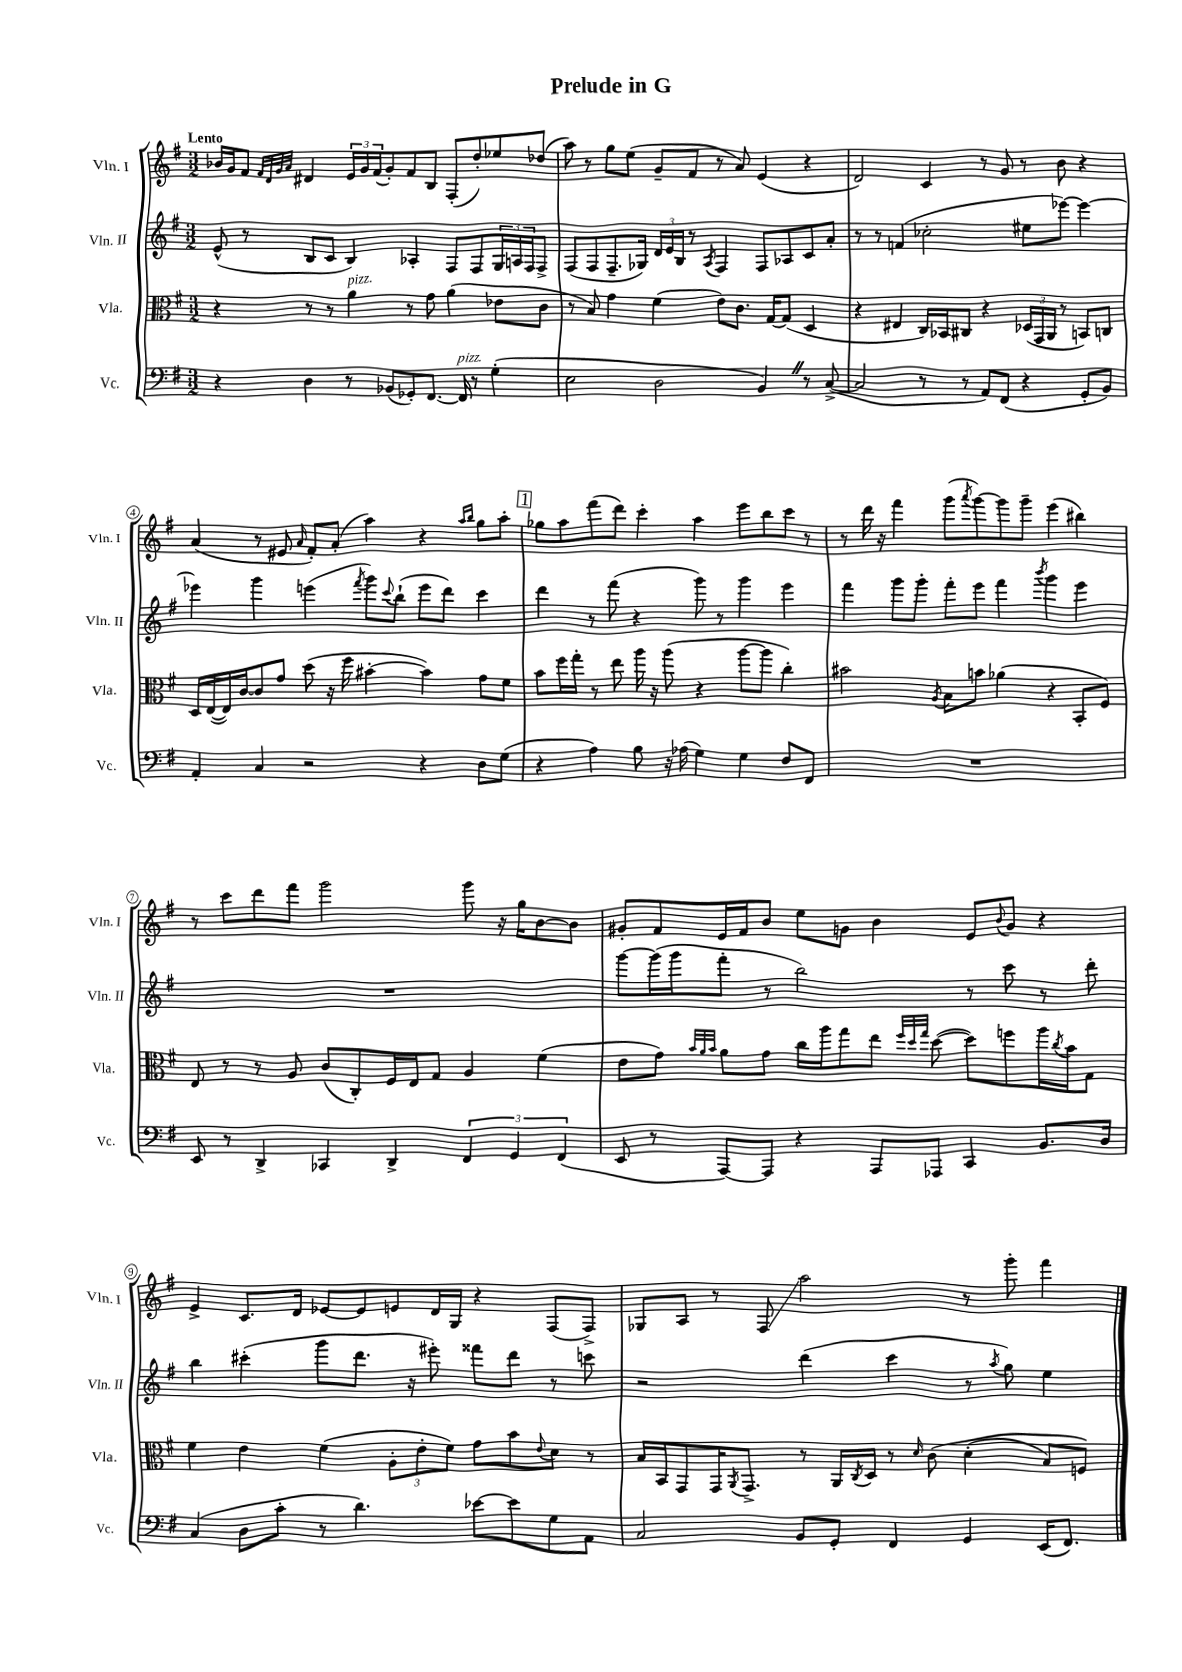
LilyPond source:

\header { title = "Prelude in G" }
<<
\new StaffGroup <<
\new Staff = "s0" \with { instrumentName = "Vln. I" shortInstrumentName = "Vln. I" } {
    \clef treble \key g \major \numericTimeSignature \time 3/2 \tempo "Lento"
    bes'16 g'16 fis'8 \grace { fis'32 d'32 g'32 a'32 } dis'4 \tuplet 3/2 { e'16 g'16 fis'16( } g'8-.) fis'8 b8 fis8-.( d''8-.) ees''8 des''8( |
    a''8) r8 g''8 e''8( g'8-- fis'8 r8 a'8) e'4( r4 |
    d'2) c'4 r8 g'8 r8 b'8 r4 |
    a'4( r8 eis'8 \grace { a'16 } fis'8-.) a'8-.( a''4) r4 \grace { a''16 b''16 } g''8 a''8-. |
    \mark \markup { \box "1" } ges''8 a''8 fis'''8( d'''8) c'''4-. a''4 e'''8 b''8 c'''8 r8 |
    r8 d'''16 r16 fis'''4 g'''8( \acciaccatura { a'''8 } g'''8~) g'''8 g'''8-- e'''4( bis''4) |
    r8 c'''8 d'''8 fis'''8 g'''2 g'''8 r16 g''16 b'8~ b'8 |
    gis'8-. fis'8 e'16 fis'16 b'8 e''8 g'8 b'4 e'8 \appoggiatura { b'8 } g'8 r4 |
    e'4-> c'8. d'16 ees'8~ ees'8 e'8 d'16 g16 r4 fis8( fis8->) |
    ges8 a8 r8 fis8\glissando a''2 r8 g'''8-. fis'''4 \bar "|." |
}
\new Staff = "s1" \with { instrumentName = "Vln. II" shortInstrumentName = "Vln. II" } {
    \clef treble \key g \major \numericTimeSignature \time 3/2
    e'8-^( r8 b8 c'8 b4) aes4-. fis8 fis8 \tuplet 3/2 { g16 a16 fis16 } fis8-> |
    fis8( fis8 fis8.-- ges16) \tuplet 3/2 { d'16 e'16 b16 } r8 \acciaccatura { a8 } fis4 fis8 aes8 c'8 a'8-. |
    r8 r8 f'4( ces''2-. eis''8 ees'''8~) ees'''4~ |
    ees'''4 g'''4 e'''4( \acciaccatura { fis'''8 } g'''8) \appoggiatura { c'''8 } b''8-!( e'''8 d'''8) c'''4 |
    \mark \markup { \box "1" } d'''4 r8 fis'''8( r4 g'''8) r8 g'''4 e'''4 |
    fis'''4 g'''8 g'''8-. fis'''8-. e'''8 fis'''4 \acciaccatura { b'''8 } g'''4 e'''4 |
    R1. |
    g'''8~ g'''16( g'''16 fis'''8-. r8 b''2) r8 c'''8 r8 d'''8-. |
    b''4 cis'''4-.( g'''8 d'''8. r16 eis'''8-.) fisis'''8 d'''8 r8 c'''8 |
    r2 d'''4( c'''4 r8 \acciaccatura { a''8 } g''8) e''4 \bar "|." |
}
\new Staff = "s2" \with { instrumentName = "Vla." shortInstrumentName = "Vla." } {
    \clef alto \key g \major \numericTimeSignature \time 3/2
    r4 r8 r8 a'4^\markup { \italic "pizz." } r8 g'8 a'4( ees'8 c'8 |
    r8 b8) g'4 fis'4( e'8) c'8. g16~ g8( d4 |
    r4 eis4 c16) bes,16 cis8 r4 \tuplet 3/2 { des16( g,16 a,16 } r8 b,8) c8 |
    d16 e16~( e16) c'16~ c'8 g'8 d''8( r16 fis''16 bis'4~-. bis'4) g'8 fis'8 |
    \mark \markup { \box "1" } b'8 fis''16 g''16-. r8 e''8 a''16 r16 a''8( r4 a''8~ a''8 c''4-.) |
    bis'2 \acciaccatura { a8 } b8 b'8 aes'4( r4 b,8-. fis8) |
    e8 r8 r8 a8 c'8( c8-.) fis16 e16 g8 a4 fis'4( |
    e'8 g'8) \grace { b'32 a'32 b'32 } a'8 g'8 c''16 a''16 g''8 e''8 \grace { fis''32 d''32 g''32 } d''8~( d''8) f''8 a''16 \acciaccatura { c''8 } b'16 g8 |
    fis'4 e'4 fis'4( \tuplet 3/2 { a8-. e'8-. fis'8) } g'8 b'8 \appoggiatura { e'8 } d'8 r8 |
    b16 b,16 g,8 g,16 \acciaccatura { a,8 } g,8.-> r8 a,16 \acciaccatura { c8 } d16 r8 \grace { d'16 } c'8\( d'4-.( b8) f8\) \bar "|." |
}
\new Staff = "s3" \with { instrumentName = "Vc." shortInstrumentName = "Vc." } {
    \clef bass \key g \major \numericTimeSignature \time 3/2
    r4 d4 r8 bes,8( ges,8-.) fis,8.~ fis,16^\markup { \italic "pizz." } r8 g4-.( |
    e2 d2 b,4) \once \override BreathingSign.text = \markup { \musicglyph "scripts.caesura.straight" } \breathe r8 c8~->( |
    c2 r8 r8 a,8) fis,8( r4 g,8-. b,8) |
    a,4-. c4 r2 r4 d8 g8( |
    \mark \markup { \box "1" } r4 a4) b8 r16 aes16( g4) g4 fis8 fis,8 |
    R1. |
    e,8 r8 d,4-> ces,4 d,4-> \tuplet 3/2 { fis,4 g,4 fis,4( } |
    e,8 r8 a,,8~) a,,8 r4 a,,8 aes,,8 c,4 b,8. d16 |
    c4( d8 c'8-. r8 d'4.) ees'8~ ees'8 g8 a,8 |
    c2 b,8 g,8-. fis,4 g,4 e,16( fis,8.) \bar "|." |
}
>>
>>
\layout { \context { \Score \override BarNumber.stencil = #(make-stencil-circler 0.1 0.3 ly:text-interface::print) } }
